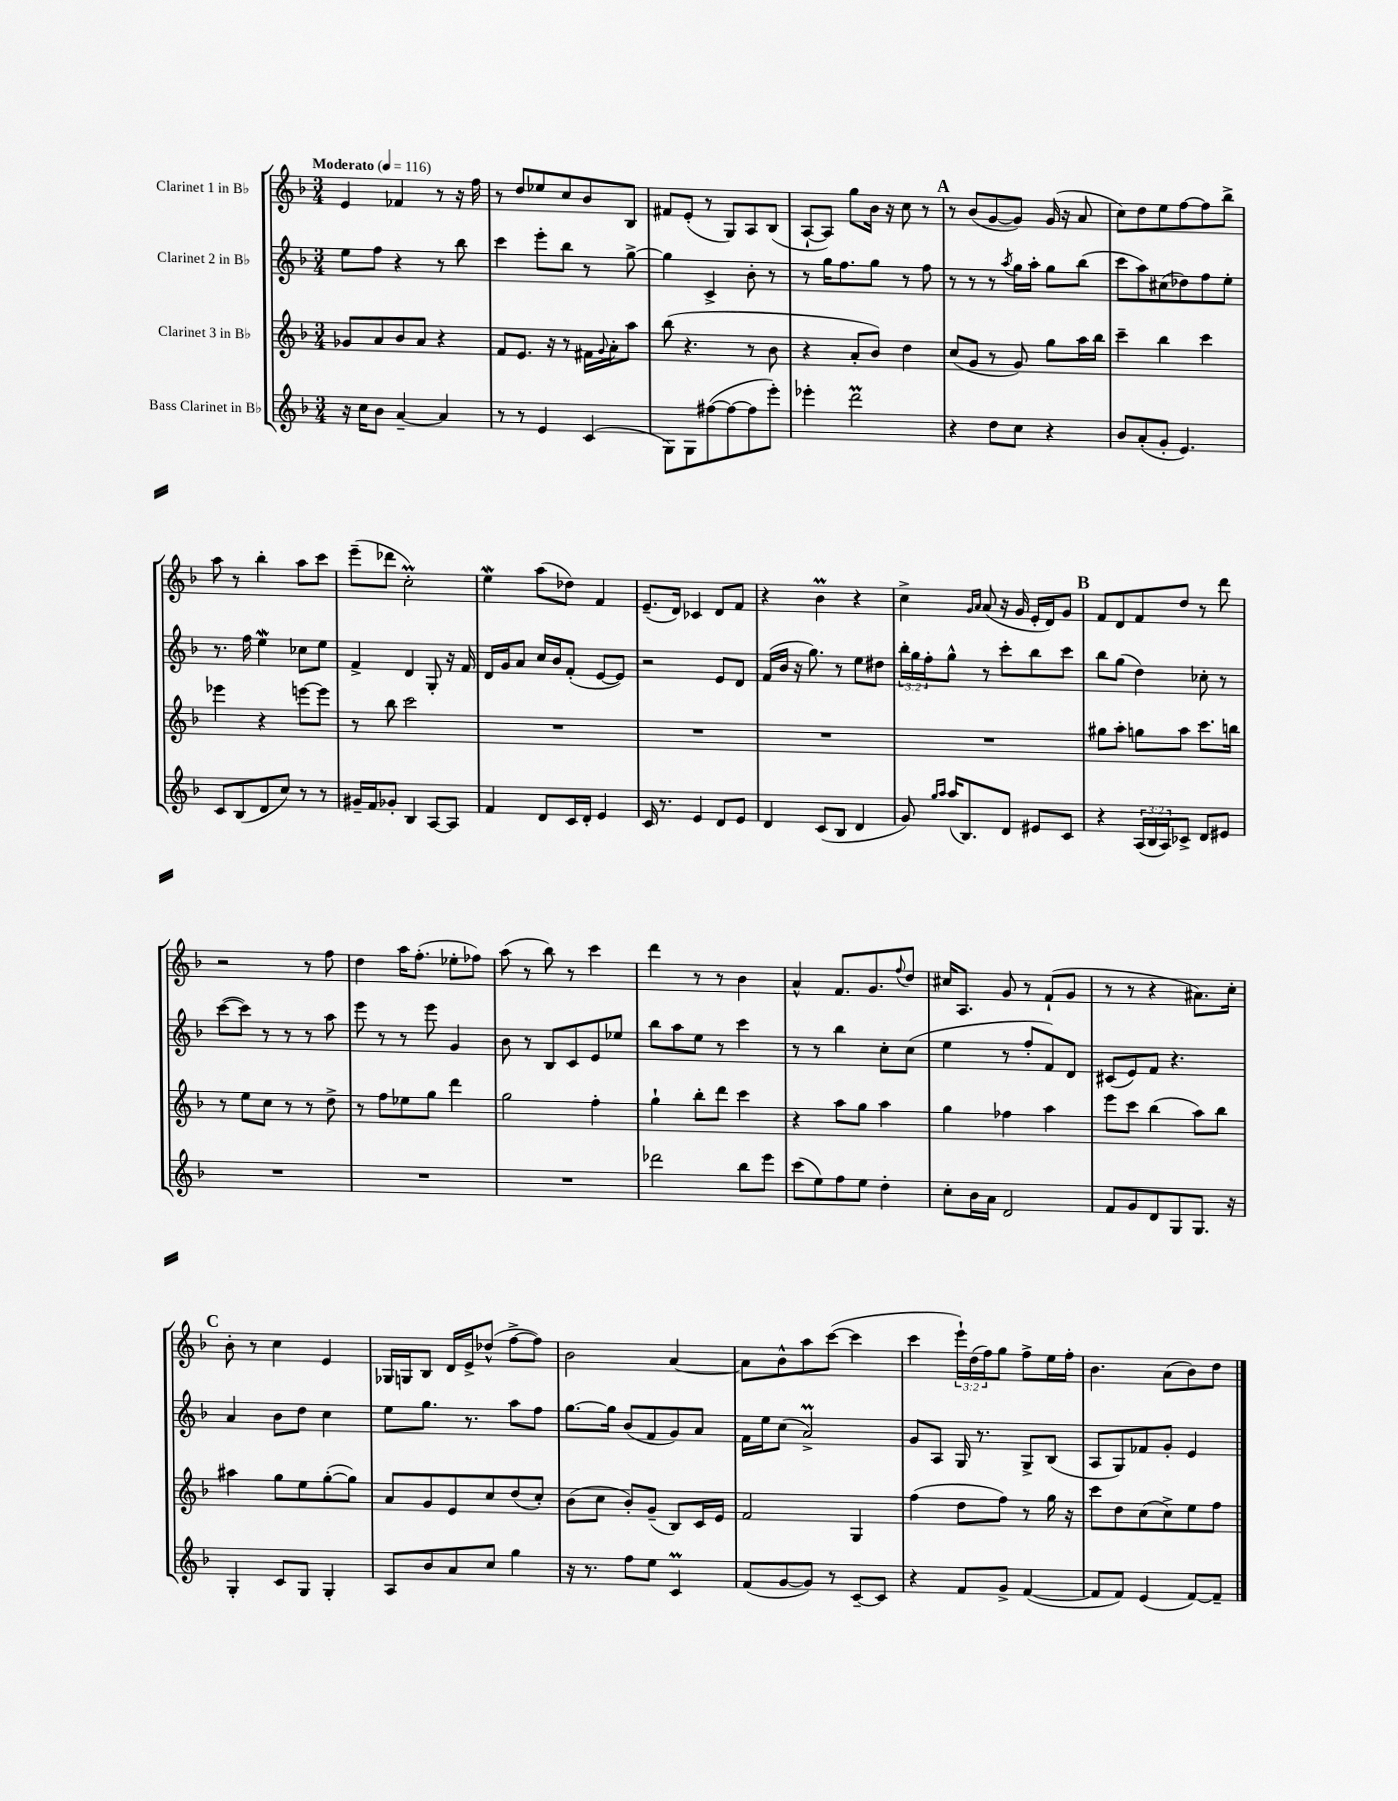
<<
\new StaffGroup <<
\new Staff = "s0" \with { instrumentName = "Clarinet 1 in Bb" } {
    \clef treble \key f \major \numericTimeSignature \time 3/4 \override Staff.TupletNumber.text = #tuplet-number::calc-fraction-text \tempo "Moderato" 4 = 116
    e'4 fes'4 r8 r16 f''16 |
    r8 d''8 ees''8 c''8 bes'8 bes8 |
    fis'8 e'8-.( r8 g8) a8 bes8( |
    a8~-! a8) g''8 bes'16 r16 c''8 r8 |
    \mark \markup { \bold "A" } r8 bes'8( g'8~ g'8) g'16( r16 a'8 |
    c''8) d''8 e''8 f''8~ f''8 bes''8-> |
    a''8 r8 bes''4-. a''8 c'''8 |
    e'''8--( des'''8 c''2-.\prall) |
    e''4\mordent a''8( des''8) f'4 |
    e'8.--( d'16) ces'4 d'8 f'8 |
    r4 bes'4\prall r4 |
    c''4-> \grace { g'16 a'16 } a'8( r16 g'16 e'16-. d'16) g'8 |
    \mark \markup { \bold "B" } f'8 d'8 f'8 d''8 r8 d'''8 |
    r2 r8 f''8 |
    d''4 a''16 f''8.-.( ees''8-. fes''8) |
    a''8( r8 bes''8) r8 c'''4 |
    d'''4 r8 r8 bes'4 |
    a'4-^ f'8. g'8. \appoggiatura { f''8 } d''8 |
    cis''16 a8. g'8 r8 f'8-!( g'8 |
    r8 r8 r4 ais'8.) c''16-. |
    \mark \markup { \bold "C" } bes'8-. r8 c''4 e'4 |
    ges16 g16 bes8 d'16 e'16-> des''8-^( f''8~-> f''8) |
    bes'2 a'4~ |
    a'8 bes'8-^ a''8 c'''8~( c'''4 |
    c'''4 \tuplet 3/2 { e'''16-!) d''16( f''16) } g''8 f''8-> e''16 f''16-. |
    bes'4. a'8( bes'8) d''8 \bar "|." |
}
\new Staff = "s1" \with { instrumentName = "Clarinet 2 in Bb" } {
    \clef treble \key f \major \numericTimeSignature \time 3/4 \override Staff.TupletNumber.text = #tuplet-number::calc-fraction-text
    e''8 f''8 r4 r8 bes''8 |
    c'''4 e'''8-. bes''8 r8 g''8~-> |
    g''4 c'4-> bes'8-. r8 |
    r8 g''16 f''8. g''8 r8 f''8 |
    \mark \markup { \bold "A" } r8 r8 r8 \acciaccatura { a''8 } g''16 a''16-. g''8 bes''8( |
    c'''8 a''8) cis''8( des''8) f''8 e''8-. |
    r8. f''16 e''4\mordent ces''8 e''8 |
    f'4-> d'4 g8-. r16 f'16 |
    d'16 g'16 a'8 c''16 bes'16 f'8-.( e'8~ e'8) |
    r2 e'8 d'8 |
    f'16( bes'16 r16 g''8.) r8 e''8 dis''8 |
    \tuplet 3/2 { bes''16-. g''16 f''16-. } g''8-^ r8 c'''8-. bes''8 c'''8 |
    \mark \markup { \bold "B" } bes''8 g''8( d''4) ces''8-. r8 |
    c'''8~( c'''8) r8 r8 r8 a''8 |
    e'''8 r8 r8 e'''8 g'4 |
    bes'8 r8 bes8 c'8 e'8 ees''8 |
    bes''8 a''8 e''8 r8 c'''4 |
    r8 r8 bes''4 c''8-. c''8( |
    e''4 r8 f''8-. f'8) d'8 |
    cis'8( e'8) f'8 r4. |
    \mark \markup { \bold "C" } a'4 bes'8 d''8 c''4 |
    e''8 g''8. r8. a''8 f''8 |
    g''8.~ g''16 bes'8( f'8 g'8) a'8 |
    f'16 e''16 c''8( a'2->\prall) |
    g'8 a8 g16 r8. g8-> bes8( |
    a8 g8) fes'8 g'8-. e'4 \bar "|." |
}
\new Staff = "s2" \with { instrumentName = "Clarinet 3 in Bb" } {
    \clef treble \key f \major \numericTimeSignature \time 3/4
    ges'8 a'8 bes'8 a'8 r4 |
    f'8 e'8. r16 r8 fis'16 \appoggiatura { g'8 } a'16-. a''8 |
    bes''8( r4. r8 bes'8 |
    r4 a'8-. bes'8) d''4 |
    \mark \markup { \bold "A" } c''8( g'8 r8 g'8) g''8 a''16 bes''16 |
    c'''4-- bes''4 c'''4 |
    ees'''4 r4 e'''8~ e'''8 |
    r8 bes''8 c'''2 |
    R2. |
    R2. |
    R2. |
    R2. |
    \mark \markup { \bold "B" } gis''8 a''8-. g''8 a''8 c'''8. b''16 |
    r8 e''8 c''8 r8 r8 d''8-> |
    r8 f''8 ees''8 g''8 d'''4 |
    g''2 f''4-. |
    g''4-! bes''8-. d'''8 c'''4 |
    r4 a''8 g''8 a''4 |
    g''4 fes''4 a''4 |
    e'''8 c'''8 bes''4( a''8) bes''8 |
    \mark \markup { \bold "C" } ais''4 g''8 e''8 g''8~-.( g''8) |
    a'8 g'8 e'8 c''8 d''8( c''8-.) |
    bes'8( c''8 bes'8-.) g'8--( bes8) c'16 e'16 |
    f'2 g4 |
    f''4( d''8 f''8) r8 g''16 r16 |
    c'''8 d''8 c''8( c''8->) e''8 f''8 \bar "|." |
}
\new Staff = "s3" \with { instrumentName = "Bass Clarinet in Bb" } {
    \clef treble \key f \major \numericTimeSignature \time 3/4 \override Staff.TupletNumber.text = #tuplet-number::calc-fraction-text
    r16 c''16 bes'8 a'4~-- a'4 |
    r8 r8 e'4 c'4( |
    g8) g8 fis''8~( fis''8~ fis''8 e'''8-.) |
    ees'''4-. d'''2\prall |
    \mark \markup { \bold "A" } r4 d''8 c''8 r4 |
    bes'8 a'8-.( g'8-. e'4.) |
    c'8 bes8( d'8 c''8) r8 r8 |
    gis'16-- f'16 ges'8-. bes4 a8~ a8 |
    f'4 d'8 c'16 d'16-. e'4 |
    c'16 r8. e'4 d'8 e'8 |
    d'4 c'8( bes8 d'4 |
    g'8) \grace { g''16 a''16 } a''16( bes8.) d'8 eis'8 c'8 |
    \mark \markup { \bold "B" } r4 \tuplet 3/2 { a16( bes16 a16) } ces'8-> d'8 eis'8 |
    R2. |
    R2. |
    R2. |
    des'''2 bes''8 e'''8 |
    c'''8( e''8) f''8 e''8 d''4-. |
    c''8-. bes'16 a'16 d'2 |
    f'8 g'8 d'8 g8 g8. r16 |
    \mark \markup { \bold "C" } g4-. c'8 g8 g4-. |
    a8 bes'8 a'8 c''8 g''4 |
    r16 r8. f''8 e''8 c'4\prall |
    f'8( g'8~ g'8) r8 c'8~-- c'8 |
    r4 f'8 g'8-> f'4~( |
    f'8 f'8) e'4( f'8~) f'8-- \bar "|." |
}
>>
>>
\layout { \context { \Score \remove "Bar_number_engraver" } }
